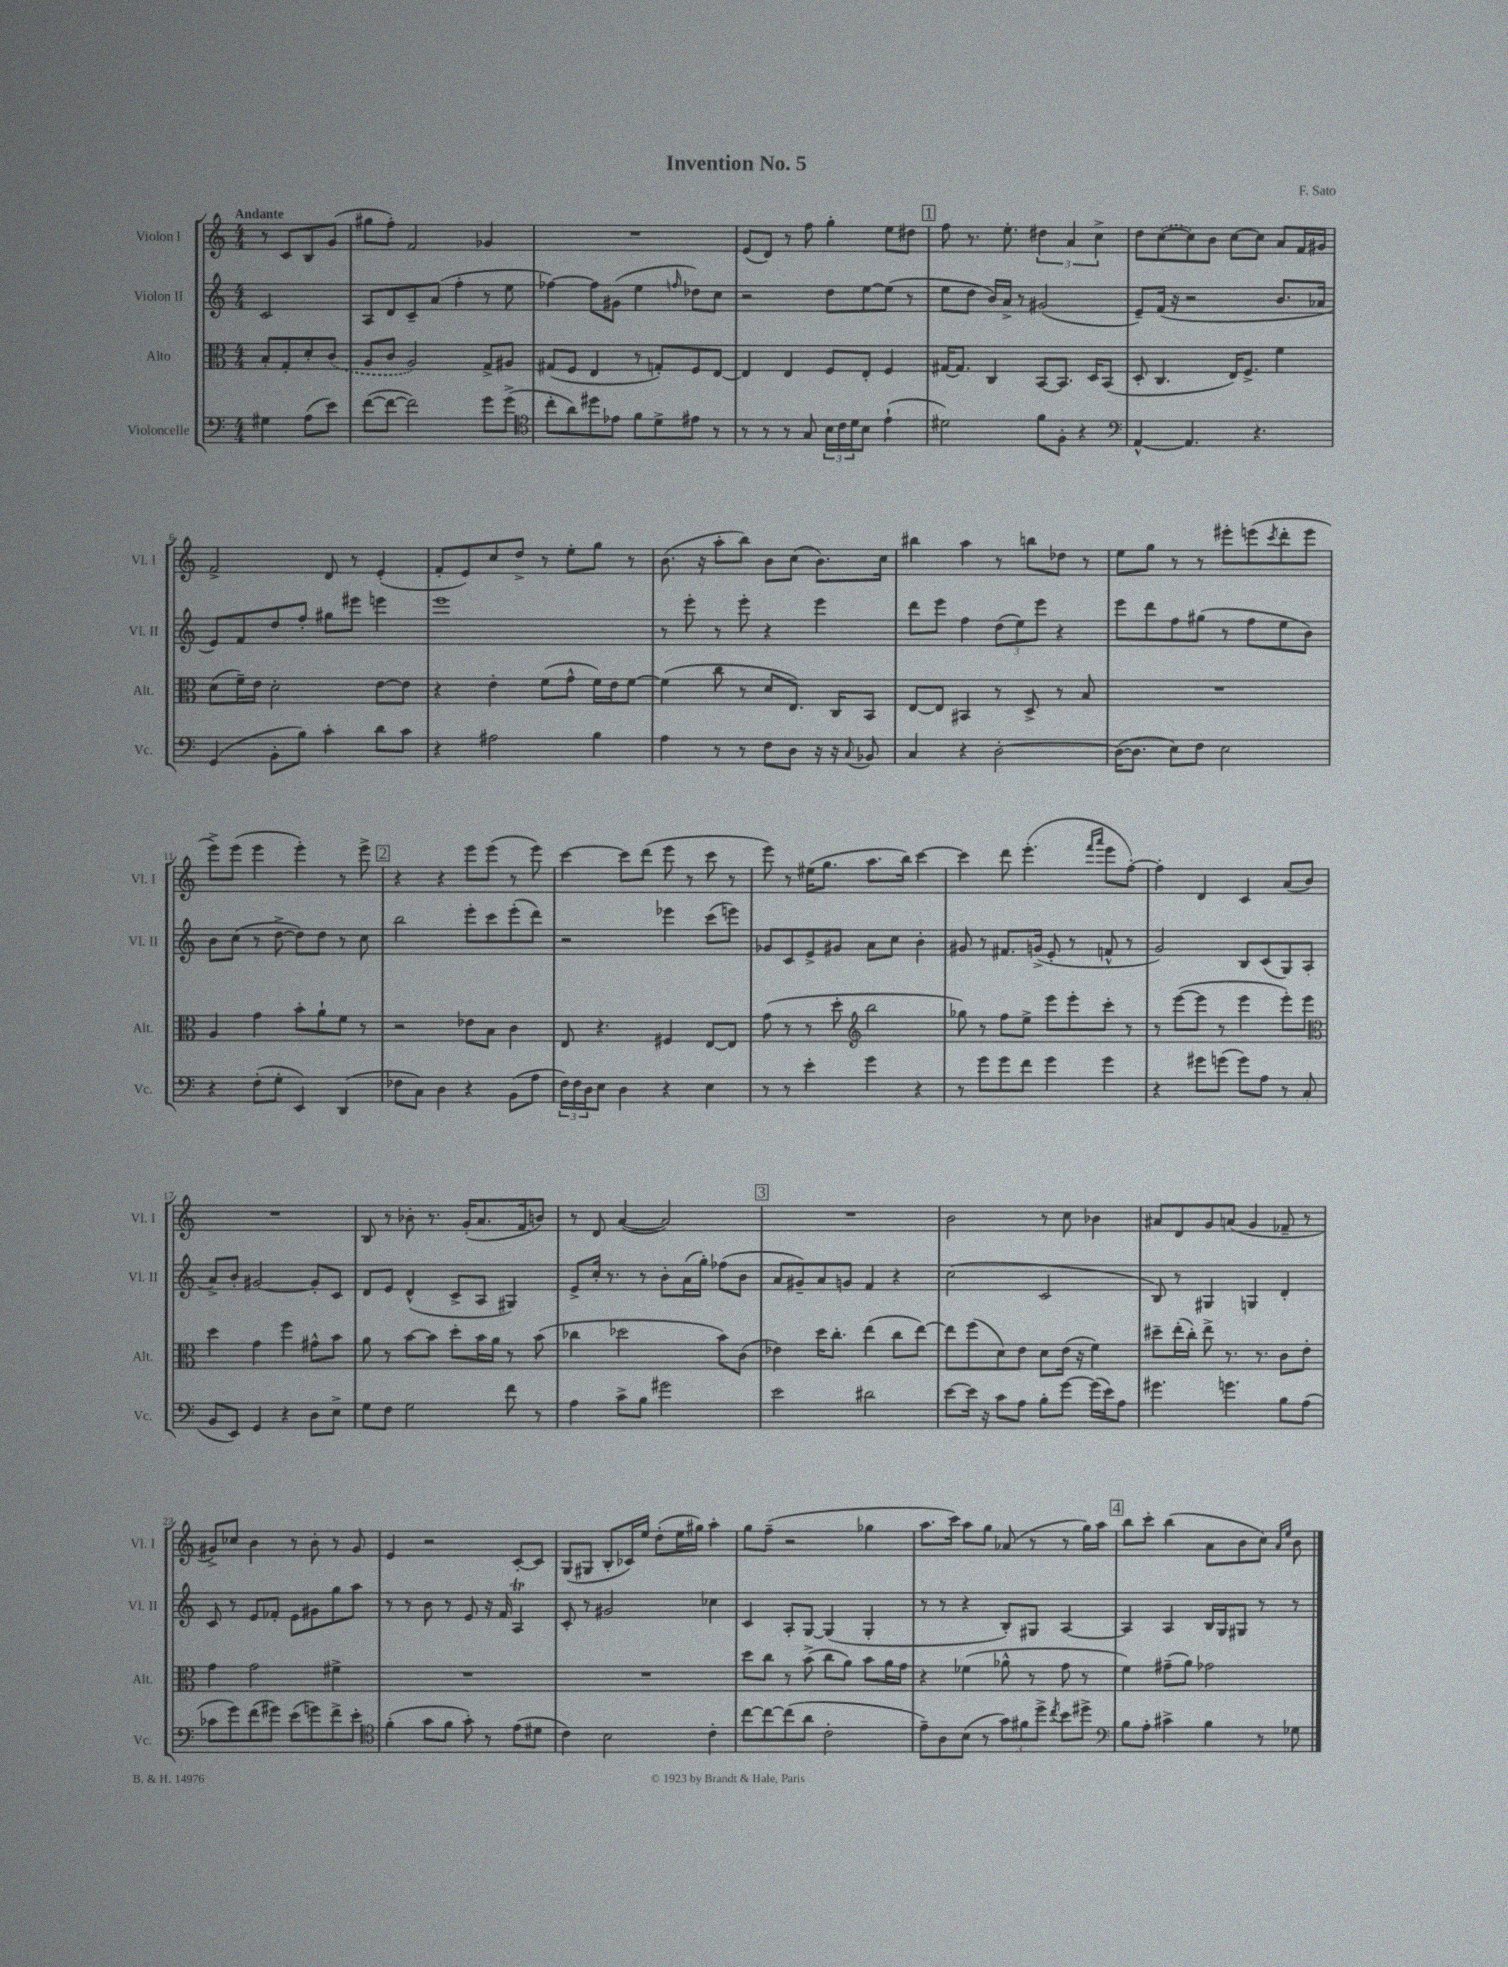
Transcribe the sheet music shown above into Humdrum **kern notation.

**kern	**kern	**kern	**kern
*part4	*part3	*part2	*part1
*staff4	*staff3	*staff2	*staff1
*I"Violoncelle	*I"Alto	*I"Violon II	*I"Violon I
*I'Vc.	*I'Alt.	*I'Vl. II	*I'Vl. I
*clefF4	*clefC3	*clefG2	*clefG2
*k[]	*k[]	*k[]	*k[]
*M4/4	*M4/4	*M4/4	*M4/4
=	=	=	=
!	!	!	!LO:TX:a:B:t=Andante
4G#X\	8B'/L	2c/	8r
.	8G'/	.	8c/L
(8A\L	8d'/	.	8B/
8e\J)	(8c/J	.	(8g/J
=1	=1	=1	=1
([8f\L	8A/L	8A/L	8gg#X\L
8f\J_	8c/J	8d/	8ff'\J)
2f\])	2A/)	8c~/	2f/
.	.	(8a/J	.
.	.	4ff'\	.
8g\L	8G^/L	8r	4g-X/
(8g^\J	8A#X/J	8ee\	.
=2	=2	=2	=2
*clefC4	*	*	*
8cc'\L	(8G#X/L	[4ff-X\)	1r
8a\)	8F/J	.	.
8dd#X\	4E/	8ff-\L]	.
8e-X\J	.	(8g#X\J	.
8f\L	8r	4ee\	.
8d^\	8Gn'/L)	.	.
.	.	16qqffn/	.
8e#X\J	8F/	8dd-X\L)	.
8r	[8E/J	8cc\J	.
=3	=3	=3	=3
8r	4E/]	2r	(8e/L
8r	.	.	8d/J)
8r	4E/	.	8r
8G/	.	.	8ff\
24B\LL	8F/L	8dd\L	4gg'\
24c\	.	.	.
24d\J	.	.	.
8B\J	8E'/J	[8ee\	.
(4e`\	4F/	(8ee\J]	8ee\L
.	.	8r	8dd#X\J
!!LO:REH:place=s1:t=1
=4	=4	=4	=4
2d#X\)	[16G#X/KL	8ee\L	8ff\
.	8.G#/J]	.	.
.	.	8dd\J	8.r
.	4C/	16b/LL)	.
.	.	16a^/JJ	8.ee'\
.	.	8r	.
8f\L	[8BB/L	(2g#X/	6dd#X\
8F'\J	8.BB/J]	.	.
.	.	.	6a/
4r	.	.	.
.	16D/KL	.	.
.	.	.	6cc^\
.	(8BB/J	.	.
=5	=5	=5	=5
*clefF4	*	*	*
[4AA^^/	8D'/	8e~/L)	8dd\L
.	4.C/	(16f/Jk	([8cc\
.	.	16r	.
4.AA/]	.	2r	8cc\])
.	.	.	8b\J
.	16E/KL)	.	[8cc\L
.	8.F^/J	.	.
4.r	.	.	8cc\J]
.	4f\	8.b/L	8a/L
.	.	.	16f/L
.	.	16a-X/Jk	16g#X/JJ
!!LO:LB:g=z
=6	=6	=6	=6
(4GG/	(8d\L	8e/L)	2f^/
.	16f~\L)	8f/	.
.	16e\JJ	.	.
8BB'\L	2d'\	8dd/	.
8B\J)	.	8ff'/J	.
4c'\	.	8gg#X\L	8d/
.	.	8eee#X\J	8r
8d\L	[8e\L	4eeen\	(4e'/
8c\J	8e\J]	.	.
=7	=7	=7	=7
4r	4r	1eee	8f'/L
.	.	.	8e/)
2A#X\	4e'\	.	8cc/
.	.	.	8dd^/J
.	(8f\L	.	8r
.	8g^^\J	.	8ee'\L
4B\	16f\LL)	.	8gg\J
.	16e\J	.	.
.	[8f\J	.	8r
=8	=8	=8	=8
4A\	(4f\]	8r	(8.b\
.	.	8eee'\	.
.	.	.	16r
8r	8cc\	8r	8aa'\L
8r	8r	8eee'\	8bb\J)
8F\L	8d/L	4r	8b\L
8D\J	8.E/J)	.	(8cc\J
16r	.	4eee\	8.b\L)
16r	16C/KL	.	.
8qqC/	.	.	.
8BB-X/	8BB/J	.	.
.	.	.	16cc\Jk
=9	=9	=9	=9
4C/	[8E/L	8ddd\L	4bb#X\
.	8E/J]	8eee\J	.
4r	4BB#X/	4ff\	4aa\
[2D'\	8r	(12dd\L	8r
.	.	12ee\)	.
.	8D^/	.	8bbn\L
.	.	12eee\J	.
.	8r	4r	8dd-X\J
.	8B/	.	8r
=10	=10	=10	=10
(16D\KL_	1r	8eee\L	8ee\L
8.D\J]	.	.	.
.	.	8ddd\	8gg\J
8E\L)	.	8ff\	8r
8F\J	.	(8gg#X\J	8r
2E\	.	8r	8eee#X'\L
.	.	8ff\L	(8eeen\
.	.	.	8qccc/
.	.	8ee\	8ddd'\
.	.	8b\J)	8eee\J
!!LO:LB:g=z
=11	=11	=11	=11
4r	4A/	8b\L	8eee^\L)
.	.	(8cc\J	(8eee\J
(8F'\L	4g\	8r	4eee\
8G'\J	.	[8dd^\	.
4EE/)	8b'\L	8dd\L])	4eee'\)
.	8a`\	8dd\J	.
(4DD/	8f\J	8r	8r
.	8r	8cc\	8eee^\
!!LO:REH:place=s1:t=2
=12	=12	=12	=12
8F-X\L	2r	2bb\	4r
8C\J)	.	.	.
4D\	.	.	4r
4r	8e-X\L	8eee'\L	8eee\L
.	8B\J	8ccc\	(8eee\J
(8BB\L	4c\	(8eee'\	8r
8A\J	.	8ddd\J)	8eee\)
=13	=13	=13	=13
24F\LL)	8E/	2r	[4ccc\
24F\	.	.	.
24D\J	.	.	.
8E\J	4.r	.	.
4D\	.	.	8ccc\L]
.	.	.	(8ddd\J
4r	4F#X/	4eee-X\	8eee\
.	.	.	8r
4E\	[8E/L	(8ccc\L	8ccc\
.	8E/J]	8eeen\J)	8r
=14	=14	=14	=14
8r	(8g\	8g-X/L	8eee\)
8r	8r	8c/	8r
4e'\	8r	8e^/	(16ee#X\KL
.	.	.	8.gg\J
.	8dd'\	8g#X/J	.
*	*clefG2	*	*
4g\	2bb\	8a\L	8.aa\L
.	.	8cc\J	.
.	.	.	16bb\Jk)
4r	.	4b'\	[4ccc\
=15	=15	=15	=15
8r	8gg-X\)	8g#X/	4ccc\]
8g\L	8r	8r	.
8g\	8ff\L	8.f#X/L	8ddd\
8f\J	8ee^\J	.	(4.eee'\
.	.	(16gn^/Jk	.
4g\	8eee\L	8e'/	.
.	8eee'\	8r	.
.	.	.	16qqfff/LL
.	.	.	16qqaaa/JJ
4g\	8ccc'\J	8fn^^/	8eee\L
.	8r	8r	[8ff'\J)
=16	=16	=16	=16
4r	8r	2g/)	4ff'\]
.	([8eee\L	.	.
8g#X\L	8eee\J]	.	4d/
(8gn\J	8r	.	.
8g\L)	4eee\	8B/L	4c/
8A\J	.	(8c/	.
8r	8eee'\L)	8G/)	(8a/L
(8C/	8eee\J	(8A/J	8b/J)
!!LO:LB:g=z
=17	=17	=17	=17
*	*clefC3	*	*
8BB/L	4dd\	8a^/L)	1r
8EE/J)	.	8b'/J	.
4GG/	4g\	[2g#X/	.
4r	4ff\	.	.
8D\L	8g#X^^\L	8g#'/L]	.
8E^\J	8b\J	8c/J	.
=18	=18	=18	=18
8G\L	8a\	8d/L	8B/
8F\J	8r	8e/J	8r
2G\	[8b\L	(4d^^/	8b-X'\
.	8b\J]	.	8.r
.	8dd'\L	8c^/L	.
.	.	.	(16g'/KL
.	16b\L	8A/J	8.a/
.	16a\JJ	.	.
8f\	8r	4G#X/)	.
.	.	.	16f/k
8r	(8b\	.	8bn/J)
=19	=19	=19	=19
4A\	4cc-X\	8e^/L	8r
.	.	16cc'/Jk	8d/
.	.	8.r	.
8c^\L	2dd-X\	.	([4a/
8B\J	.	8r	.
2g#X\	.	8b'\L	2a/])
.	.	(16a\L	.
.	.	16gg'\JJ)	.
.	8b\L)	(8ff-X\L	.
.	(8c\J	8b\J	.
!!LO:REH:place=s1:t=3
=20	=20	=20	=20
2e\	4e-X\)	8a/L	1r
.	.	8g#X~/)	.
.	16dd\KL	8a/	.
.	8.cc'\J	.	.
.	.	8gn/J	.
2d#X\	(4ee\	4f/	.
.	8cc\L	4r	.
.	[8ee\J)	.	.
=21	=21	=21	=21
[8e\L	8ee\L]	(2cc\	2b\
16e\Jk]	(8ff\	.	.
16r	.	.	.
8c\L	8d\)	.	.
8A\J	8e\J	.	.
8B'\L	8d\L	2c/	8r
[8g\J	(16e\Jk	.	8cc\
.	16r	.	.
(16g\LL]	4f\)	.	4b-X\
16e\J)	.	.	.
8A\J	.	.	.
=22	=22	=22	=22
4.g#X\	8dd#X~\L	8B/)	8a#X/L
.	(16ee'\L	8r	8d/
.	16cc'\JJ)	.	.
.	8ee^\	4G#X/	8g/
4.gn\	8.r	.	(8an/J
.	.	4Gn/	4g/
.	8.r	.	.
8B\L	8c\L	4d'/	8f-X~/
(8A\J	8e'\J	.	8r
!!LO:LB:g=z
=23	=23	=23	=23
8c-X\L	4g\	8c/	8g#X^/L)
8g\)	.	8r	8cc-X/J
(8f\	2g\	8e/L	4b\
8g#X\J)	.	8f-X'/J	.
(8e\L	.	8e\L	8r
8gn\)	.	8g#X\	8b'\
8f^\	4f#X^\	8gg\	8r
8e'\J	.	8aa\J	8g#/
=24	=24	=24	=24
*clefC4	*	*	*
(4f'\	1r	8r	4e/
.	.	8r	.
8g\L	.	8b\	2r
8f\J	.	8r	.
8g'\)	.	8e/	.
8r	.	16r	.
.	.	16f/	.
(8e\L	.	4AT/	[8c'/L
8d#X\J	.	.	8c/J]
=25	=25	=25	=25
4c\)	1r	8c'/	(8G/L
.	.	8r	8G#X/J
2B\	.	2g#X/	8B'/L
.	.	.	16c-X/L)
.	.	.	16ee/JJ
.	.	.	(8dd'\L
.	.	.	16ee\L
.	.	.	16gg#X\JJ)
4c'\	.	4cc-X\	4aa'\
=26	=26	=26	=26
[8cc\L	8dd\L	4c/	8gg\L
8cc\_	8cc\J	.	(8ff~\J
(8cc\]	8r	8A'/L	2r
8a\J	(8b^\	[8G/J	.
2c'\	8cc\L	(4G/]	.
.	8a\J)	.	.
.	8b\L	4G'/	4gg-X\
.	16a\L	.	.
.	16g\JJ	.	.
=27	=27	=27	=27
8e~\L)	4r	8r	8.aa\L
8A\	.	8r	.
.	.	.	16ccc\Jk)
(8B\J	(4f-X\	4r	8aa\L
8r	.	.	8gg\J
12g\L)	8a-X^^\	8B'/L)	(8a-X/
12f#X\	.	.	.
.	8r	8G#X/J	8r
12dd^\J	.	.	.
8qcc/	.	.	.
8b\L	8g\	[4A/	8r
8dd#X^\J	8r	.	16gg\LL)
.	.	.	16aa\JJ
!!LO:REH:place=s1:t=4
=28	=28	=28	=28
*clefF4	*	*	*
8B\L	4f\)	4A/]	8bb\L
8A'\J	.	.	8ccc'\J
4c#X^\	(8g#X~\L	4A/	(4bb\
.	8a\J)	.	.
4B\	2g-X\	16B/LL	8a\L
.	.	16G/J	.
.	.	8G#X/J	8b\
8r	.	8r	8cc\J)
.	.	.	16qqa/LL
.	.	.	16qqee/JJ
8G-X\	.	8r	8b\
==	==	==	==
*-	*-	*-	*-
